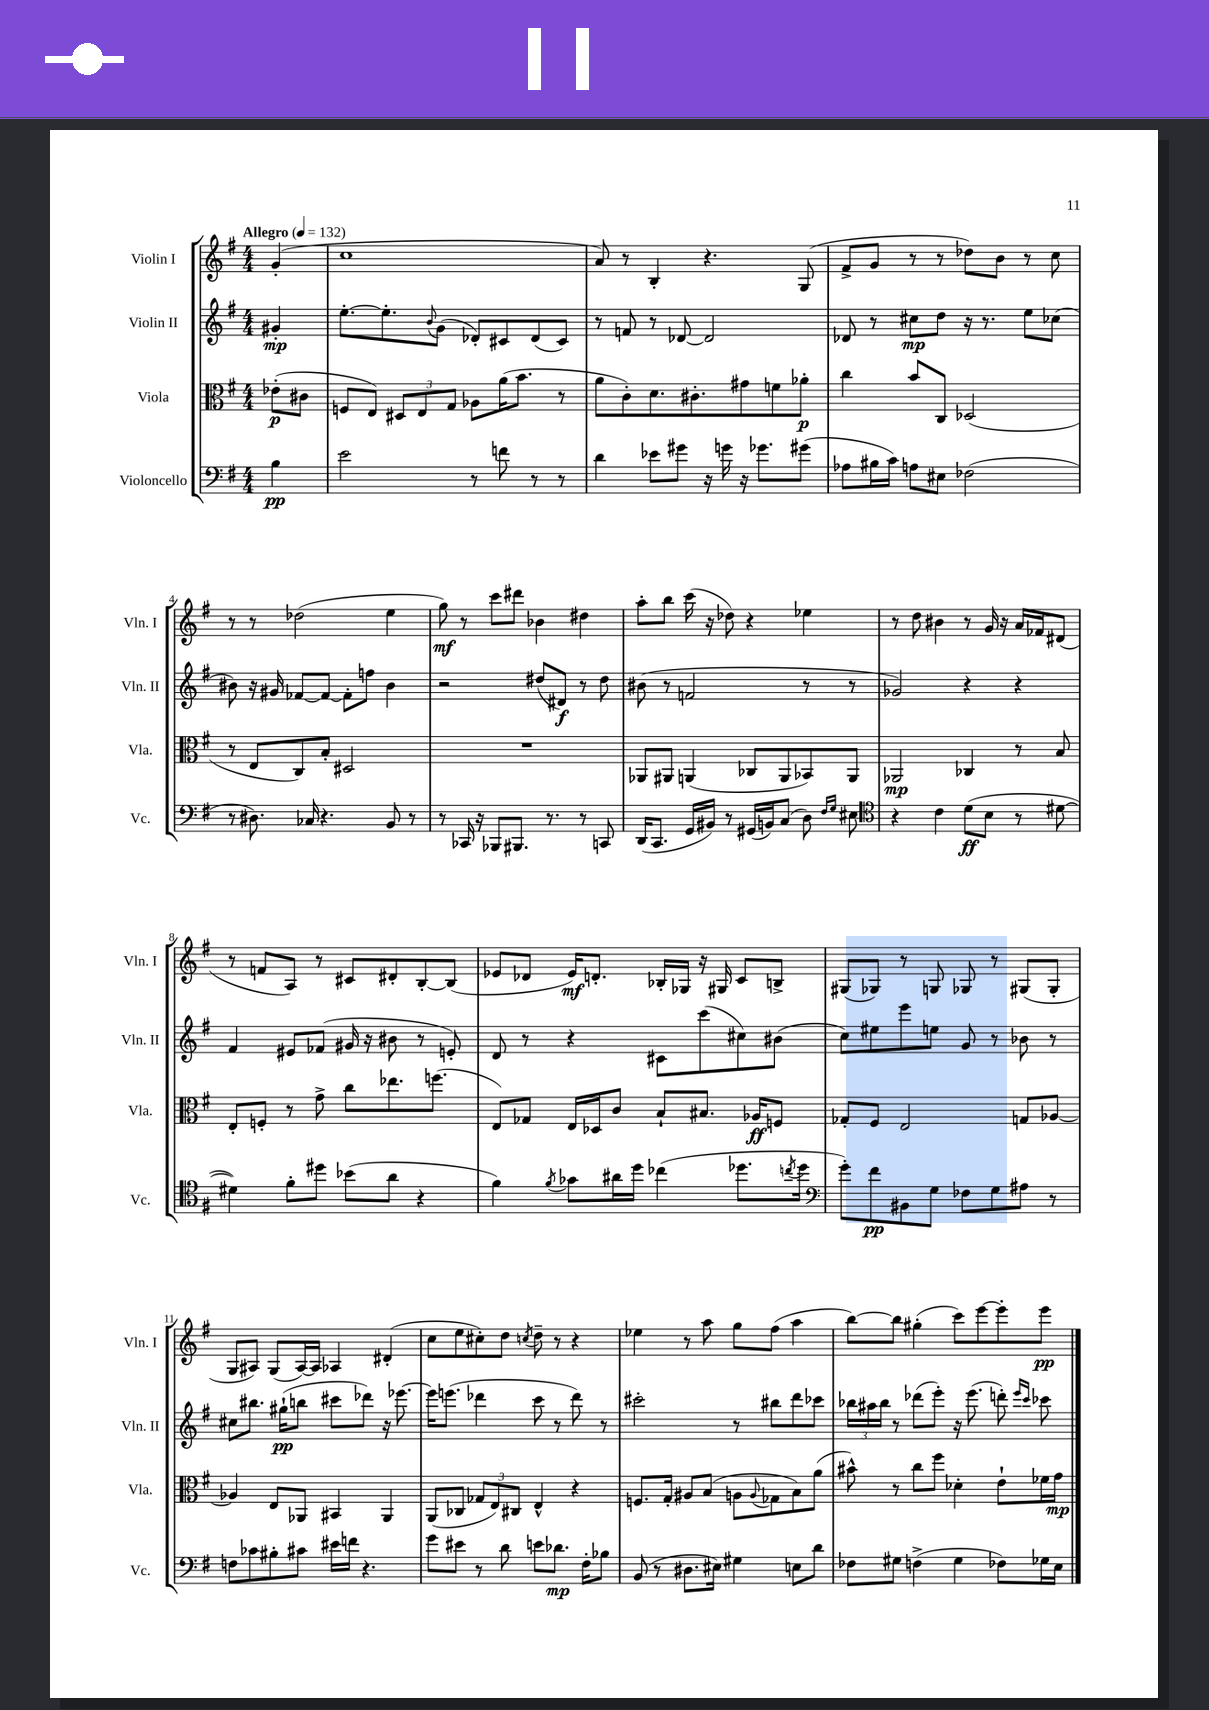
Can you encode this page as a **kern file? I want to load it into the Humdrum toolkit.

**kern	**dynam	**kern	**dynam	**kern	**dynam	**kern	**dynam
*part4	*part4	*part3	*part3	*part2	*part2	*part1	*part1
*staff4	*staff4	*staff3	*staff3	*staff2	*staff2	*staff1	*staff1
*I"Violoncello	*	*I"Viola	*	*I"Violin II	*	*I"Violin I	*
*I'Vc.	*	*I'Vla.	*	*I'Vln. II	*	*I'Vln. I	*
*clefF4	*	*clefC3	*	*clefG2	*	*clefG2	*
*k[f#]	*	*k[f#]	*	*k[f#]	*	*k[f#]	*
*M4/4	*	*M4/4	*	*M4/4	*	*M4/4	*
*MM132	*	*MM132	*	*MM132	*	*MM132	*
=	=	=	=	=	=	=	=
!	!	!	!	!	!	!LO:TX:a:B:t=Allegro	!
4B\	pp	(8e-X'\L	p	4g#X'/	mp	(4g'/	.
.	.	8c#X\J	.	.	.	.	.
=1	=1	=1	=1	=1	=1	=1	=1
2e\	.	8Fn/L	.	[8.ee'\L	.	1cc	.
.	.	8E/J)	.	.	.	.	.
.	.	.	.	8.ee'\]	.	.	.
.	.	12D#X/L	.	.	.	.	.
.	.	12E/	.	.	.	.	.
.	.	.	.	8qqb/	.	.	.
.	.	.	.	(8g\J	.	.	.
.	.	12G/J	.	.	.	.	.
8r	.	8A-X\L	.	8d-X'/L)	.	.	.
8fn\	.	(16a\K	.	8c#X/	.	.	.
.	.	8.b\J	.	.	.	.	.
8r	.	.	.	(8d-/	.	.	.
8r	.	8r	.	8c#/J)	.	.	.
=2	=2	=2	=2	=2	=2	=2	=2
4d\	.	8a\L	.	8r	.	8a/)	.
.	.	8c'\)	.	8fn/	.	8r	.
8e-X\L	.	8.d\	.	8r	.	4B'/	.
8g#X\J	.	.	.	[8d-X/	.	.	.
.	.	8.c#X'\	.	.	.	.	.
16r	.	.	.	2d-/]	.	4.r	.
16gn\	.	.	.	.	.	.	.
16r	.	8g#X\	.	.	.	.	.
8.g-X\L	.	.	.	.	.	.	.
.	.	8fn\	.	.	.	.	.
(8g#X\J	.	8a-X'\J	p	.	.	(8G/	.
=3	=3	=3	=3	=3	=3	=3	=3
8A-X\L	.	4cc\	.	8d-X/	.	8f#^/L	.
16B#X\L	.	.	.	8r	.	8g/J	.
16c\JJ)	.	.	.	.	.	.	.
8An\L	.	8b/L	.	8cc#X\L	mp	8r	.
8E#X\J	.	8C/J	.	8dd\J	.	8r	.
(2F-X\	.	(2D-X/	.	16r	.	8dd-X\L)	.
.	.	.	.	8.r	.	.	.
.	.	.	.	.	.	8b\J	.
.	.	.	.	8ee\L	.	8r	.
.	.	.	.	(8cc-X\J	.	8cc\	.
!!LO:LB:g=z
=4	=4	=4	=4	=4	=4	=4	=4
8r	.	8r	.	8b#X\)	.	8r	.
8.D#X\)	.	8E/L	.	16r	.	8r	.
.	.	.	.	16g#X/	.	.	.
.	.	8C/)	.	[8f-X/L	.	(2dd-X\	.
16C-X/	.	.	.	.	.	.	.
4.r	.	8B'/J	.	8f-/J_	.	.	.
.	.	2D#X/	.	8f-'\L]	.	.	.
.	.	.	.	8ffn\J	.	.	.
8BB/	.	.	.	4b#\	.	4ee\	.
8r	.	.	.	.	.	.	.
=5	=5	=5	=5	=5	=5	=5	=5
8r	.	1r	.	2r	.	8gg\)	mf
16CC-X/	.	.	.	.	.	8r	.
16r	.	.	.	.	.	.	.
8BBB-X/L	.	.	.	.	.	8ccc\L	.
8.BBB#X/J	.	.	.	.	.	8ddd#X\J	.
.	.	.	.	(8dd#X/L	.	4b-X\	.
8.r	.	.	.	.	.	.	.
.	.	.	.	8d#X/J)	f	.	.
8r	.	.	.	8r	.	4dd#X\	.
8CCn/	.	.	.	8dd#\	.	.	.
=6	=6	=6	=6	=6	=6	=6	=6
(16DD/KL	.	8AA-X/L	.	(8b#X\	.	8aa'\L	.
8.CC/J	.	.	.	.	.	.	.
.	.	8AA#X/J	.	8r	.	8bb\J	.
16GG/LL	.	(4AAn/	.	2fn/	.	(16ccc\	.
16BB#X/JJ)	.	.	.	.	.	16r	.
8r	.	.	.	.	.	8dd-X\)	.
(16GG#X/LL	.	8C-X/L	.	.	.	4r	.
16BBn/J)	.	.	.	.	.	.	.
(8C/J	.	8AA/	.	.	.	.	.
8D\)	.	8BB-X/)	.	8r	.	4ee-X\	.
16qqF#/LL	.	.	.	.	.	.	.
16qqG/JJ	.	.	.	.	.	.	.
8E#X\	.	8AA/J	.	8r	.	.	.
=7	=7	=7	=7	=7	=7	=7	=7
*clefC4	*	*	*	*	*	*	*
4r	.	2AA-X/	mp	2g-X/)	.	8r	.
.	.	.	.	.	.	8dd\	.
4c\	.	.	.	.	.	4b#X\	.
(8d\L	ff	4C-X/	.	4r	.	8r	.
8B\J	.	.	.	.	.	16g/	.
.	.	.	.	.	.	16r	.
8r	.	8r	.	4r	.	16a/LL	.
.	.	.	.	.	.	16f-X/J	.
[8d#X\	.	8B/	.	.	.	(8d#X/J	.
!!LO:LB:g=z
=8	=8	=8	=8	=8	=8	=8	=8
4d#X\])	.	8E'/L	.	4f#/	.	8r	.
.	.	8Fn'/J	.	.	.	8fn/L	.
8f#'\L	.	8r	.	8e#X/L	.	8A/J)	.
8dd#X\J	.	8g^\	.	(8f-X/J	.	8r	.
(8b-X\L	.	8cc\L	.	16g#X/	.	8c#X/L	.
.	.	.	.	16r	.	.	.
8a\J	.	8.ee-X\	.	8b#X\	.	8d#X'/	.
4r	.	.	.	8r	.	[8B'/	.
.	.	(8.ffn\J	.	.	.	.	.
.	.	.	.	8en'/)	.	(8B/J]	.
=9	=9	=9	=9	=9	=9	=9	=9
4f#\)	.	8E/L)	.	8d/	.	8e-X/L	.
.	.	8G-X/J	.	8r	.	8d-X/J	.
8qf#/	.	.	.	.	.	.	.
8g-X\L	.	16E/LL	.	4r	.	16e-/KL)	mf
.	.	16D-X/J	.	.	.	8.dn'/J	.
16a#X\L	.	8c/J	.	.	.	.	.
16dd\JJ	.	.	.	.	.	.	.
(4cc-X\	.	8B`/L	.	8c#X\L	.	16B-X'/LL	.
.	.	.	.	.	.	16G-X/JJ	.
.	.	8.B#X/J	.	(8ccc\	.	16r	.
.	.	.	.	.	.	16G#X/	.
8.dd-X\L	.	.	.	8cc#X\)	.	8c/L	.
.	.	16A-X/KL	ff	.	.	.	.
.	.	8Fn/J	.	(8b#X\J	.	8Bn^/J	.
8qccn/	.	.	.	.	.	.	.
16dd-\Jk	.	.	.	.	.	.	.
=10	=10	=10	=10	=10	=10	=10	=10
*clefF4	*	*	*	*	*	*	*
8g'\L)	.	8G-X'/L	.	8cc\L)	.	(8G#X/L	.
8f#\	pp	8F#/J	.	8ee#X\	.	8G-X/J)	.
8BB#X\	.	2E/	.	8eee\	.	8r	.
8G\J	.	.	.	8een\J	.	8Gn/	.
8F-X\L	.	.	.	8g/	.	8G-X/	.
8G\	.	.	.	8r	.	8r	.
8A#X\J	.	8Gn/L	.	8b-X\	.	(8G#X/L	.
8r	.	[8A-X/J	.	8r	.	8G#'/J	.
!!LO:LB:g=z
=11	=11	=11	=11	=11	=11	=11	=11
8Fn\L	.	4A-X/]	.	8cc#X\L	.	8G/L	.
8c-X\	.	.	.	8.bb#X\J	.	8A#X/J)	.
8B#X'\	.	8E/L	.	.	.	(8G/L	.
.	.	.	.	(16gg#X`\KL	pp	.	.
8c#X\J	.	8AA-X/J	.	8bbn\J	.	[16A#/L)	.
.	.	.	.	.	.	16A#/JJ]	.
16e#X\LL	.	4BB#X/	.	8ccc#X\L	.	4A-X/	.
16fn\JJ	.	.	.	.	.	.	.
4.r	.	.	.	8ddd-X\J)	.	.	.
.	.	4AA-/	.	16r	.	(4d#X'/	.
.	.	.	.	[8.eee-X\	.	.	.
=12	=12	=12	=12	=12	=12	=12	=12
8g\L	.	(8AA/L	.	16eee-\KL]	.	8cc\L	.
.	.	.	.	(8.eeen\J	.	.	.
8e#X\J	.	8C-X/J	.	.	.	8ee\	.
8r	.	12G-X/L	.	4ddd-X\	.	8cc#X'\)	.
.	.	12E/)	.	.	.	.	.
8d\	.	.	.	.	.	8dd\J	.
.	.	12C#X/J	.	.	.	.	.
.	.	.	.	.	.	8qccn/	.
8en\L	.	4E^^/	.	8ccc\	.	8dd~\	.
8.d-X\J	mp	.	.	8r	.	8r	.
.	.	4r	.	8ddd-\)	.	4r	.
16F#'\KL	.	.	.	.	.	.	.
8B-X\J	.	.	.	8r	.	.	.
=13	=13	=13	=13	=13	=13	=13	=13
(8BB/	.	8.Fn/L	.	2ccc#X'\	.	4ee-X\	.
8r	.	.	.	.	.	.	.
.	.	16G'/Jk	.	.	.	.	.
8.D#X\L	.	8A#X/L	.	.	.	8r	.
.	.	(8B/J	.	.	.	8aa\	.
16E#X\Jk)	.	.	.	.	.	.	.
4G#X\	.	8An\L	.	8r	.	8gg\L	.
.	.	8qqA/	.	.	.	.	.
.	.	8G-X\	.	8bb#X\L	.	(8ff#\J	.
8En\L	.	8B\)	.	8ddd\	.	4aa\	.
8d\J	.	(8a\J	.	8ccc-X\J	.	.	.
=14	=14	=14	=14	=14	=14	=14	=14
8F-X\L	.	8b#X^^\)	.	24bb-X\LL	.	[8bb\L)	.
.	.	.	.	24aa#X\	.	.	.
.	.	.	.	24bb-\JJ	.	.	.
8G#X\J	.	8r	.	8r	.	8bb\J]	.
(4Fn^\	.	8cc\L	.	(8ddd-X\L	.	(4gg#X'\	.
.	.	8ff#\J	.	8eee'\J)	.	.	.
4G#\	.	4d-X'\	.	16r	.	8ccc\L)	.
.	.	.	.	(8.eee\	.	.	.
.	.	.	.	.	.	[8eee\	.
8F-X\L)	.	8e`\L	.	8dddn'\)	.	8eee'\]	.
.	.	.	.	16qqeee/LL	.	.	.
.	.	.	.	16qqccc/JJ	.	.	.
16G-X\L	.	16f-X\L	.	8ccc-X\	.	8eee\J	pp
16E\JJ	.	16g\JJ	mp	.	.	.	.
==	==	==	==	==	==	==	==
*-	*-	*-	*-	*-	*-	*-	*-
